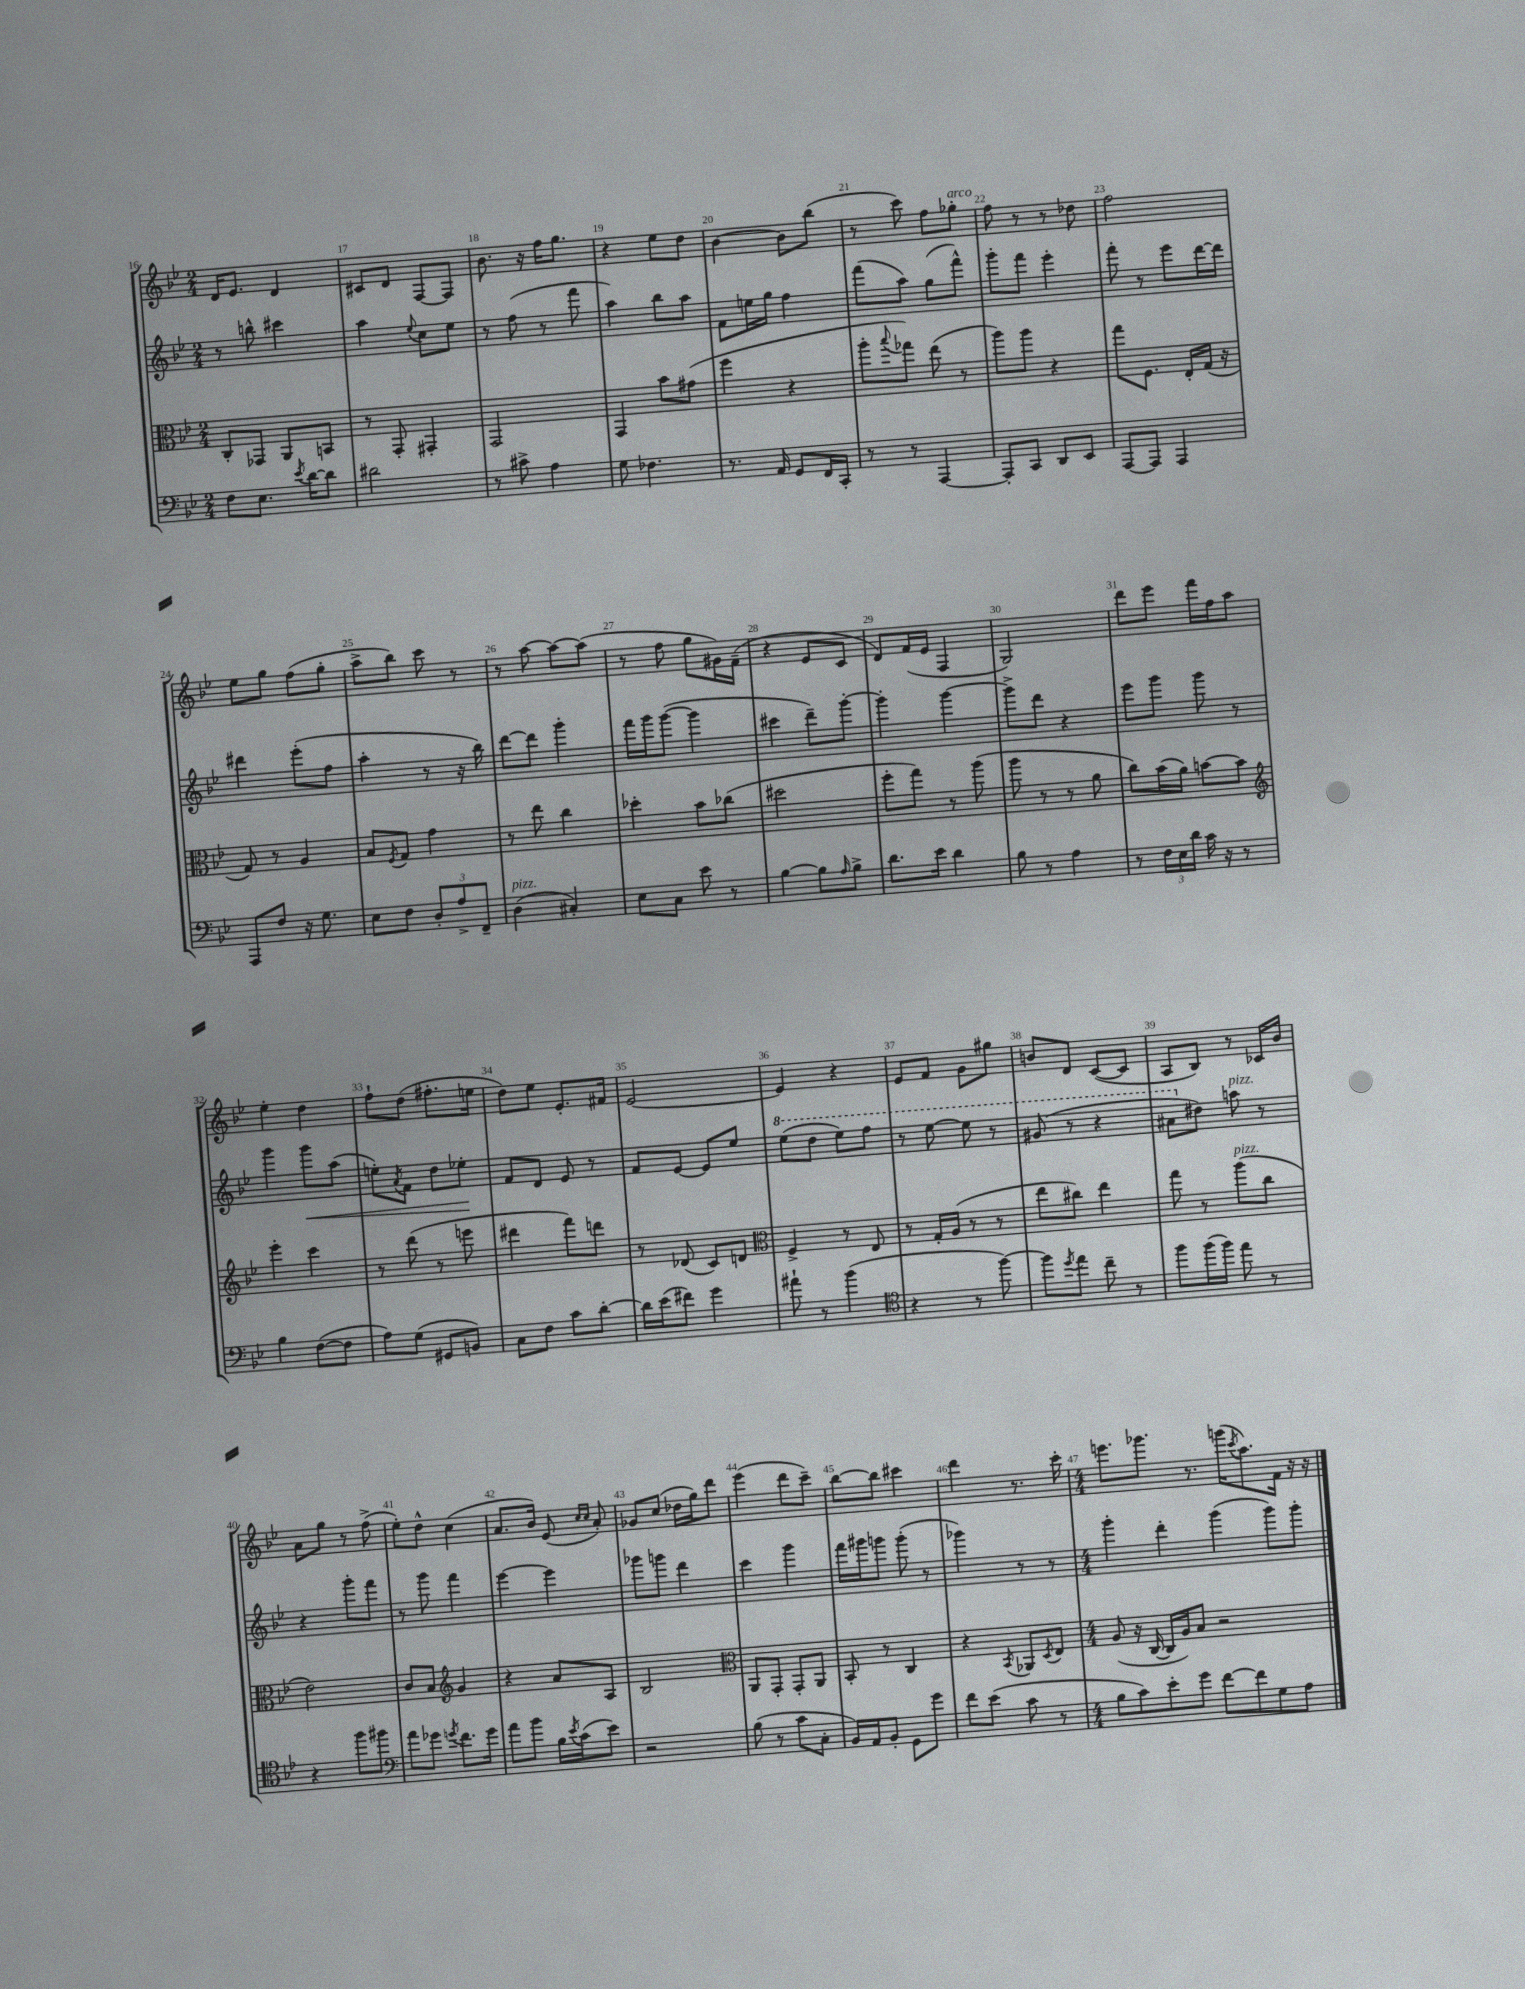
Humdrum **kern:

**kern	**kern	**kern	**dynam	**kern
*part4	*part3	*part2	*part2	*part1
*staff4	*staff3	*staff2	*staff2	*staff1
*clefF4	*clefC3	*clefG2	*	*clefG2
*k[b-e-]	*k[b-e-]	*k[b-e-]	*	*k[b-e-]
*M2/4	*M2/4	*M2/4	*	*M2/4
=16	=16	=16	=16	=16
8F\L	8C'/L	8r	.	16d/KL
.	.	.	.	8.e-/J
8.E-\J	8GG-X/J	8bbn^^\	.	.
.	8AA/L	4ccc#X\	.	4d/
8qe-/	.	.	.	.
[16d\KL	.	.	.	.
8d\J]	8BBn/J	.	.	.
=17	=17	=17	=17	=17
2d#X\	8r	4aa\	.	8c#X/L
.	8GG'/	.	.	8d/J
.	.	8qqee-/	.	.
.	4GG#X'/	8cc\L	.	[8F/L
.	.	8ee-\J	.	8F/J]
=18	=18	=18	=18	=18
8r	2GG/	8r	.	8.b-\
8c#X^\	.	(8ff\	.	.
.	.	.	.	16r
4A\	.	8r	.	16ff\KL
.	.	.	.	8.gg\J
.	.	8fff\	.	.
=19	=19	=19	=19	=19
8G\	4GG/	4aa\)	.	4r
4.F-X\	.	.	.	.
.	8b-\L	8bb-\L	.	8ee-\L
.	(8g#X\J	8aa\J	.	8dd\J
=20	=20	=20	=20	=20
8.r	4ff\	8f\L	.	[4b-\
.	.	16een\L	.	.
16AA/	.	16gg\JJ	.	.
8GG/L	4r	4ff\	.	8b-\L]
16FF/L	.	.	.	(8bb-\J
16CC'/JJ	.	.	.	.
=21	=21	=21	=21	=21
8r	8aa'\L	(8fff\L	.	8r
.	8qqbb-/	.	.	.
8r	8gg-X\J)	8aa\J)	.	8ccc\)
[4AAA/	(8ee-\	(8gg\L	.	8ff\L
!	!	!	!	!LO:TX:a:i:t=arco
.	8r	8fff^^\J)	.	8gg-X'\J
=22	=22	=22	=22	=22
8AAA'/L]	8aa\L)	8ggg'\L	.	8ff\
8CC/J	8aa\J	8fff\J	.	8r
8DD/L	4r	4eee-'\	.	8r
8EE-/J	.	.	.	8dd-X\
=23	=23	=23	=23	=23
[8AAA/L	8gg\L	8fff'\	.	2ff\
8AAA/J]	8.F\J	8r	.	.
4AAA/	.	8eee-\L	.	.
.	16E-'/LL	.	.	.
.	(16G/JJ	[16ddd\L	.	.
.	16r	16ddd\JJ]	.	.
!!LO:LB:g=z
=24	=24	=24	=24	=24
8AAA/L	8G/)	4ddd#X\	.	8ee-\L
8F/J	8r	.	.	8gg\J
16r	4A/	(8eee-'\L	.	(8ff\L
8.G\	.	.	.	.
.	.	8ff\J	.	8gg'\J
=25	=25	=25	=25	=25
8E-\L	8B-/L	4aa'\	.	8aa^\L
.	8qF/	.	.	.
8F\J	8G/J	.	.	8bb-\J)
12D'/L	4g\	8r	.	8ccc\
12A^/	.	.	.	.
.	.	16r	.	8r
12FF~/J	.	.	.	.
.	.	16bb-\)	.	.
=26	=26	=26	=26	=26
!LO:TX:a:i:t=pizz.	!	!	!	!
(4D\	8r	[8ddd\L	.	8r
.	8ee-\	8ddd\J]	.	[8aa\
4C#X'/)	4cc\	4ggg'\	.	8aa\L_
.	.	.	.	(8aa\J]
=27	=27	=27	=27	=27
8E-\L	4dd-X'\	16fff\LL	.	8r
.	.	16ggg\J	.	.
8C\J	.	([8ggg\J	.	8ff\
8e-\	8b-\L	4ggg\]	.	8gg\L
8r	(8cc-X\J	.	.	16g#X\L)
.	.	.	.	(16f~\JJ
=28	=28	=28	=28	=28
[4B-\	2dd#X\	4ccc#X\	.	4r
8B-\L]	.	8ddd~\L)	.	8e-/L
16qqA/	.	.	.	.
8B-^\J	.	[8ggg'\J	.	8c/J
=29	=29	=29	=29	=29
8.d\L	8ff'\L	4ggg'\]	.	8d/L)
.	8gg\J)	.	.	(16f/L
16e-\Jk	.	.	.	16e-/JJ
4d\	8r	[4ggg\	.	4F/
.	(8aa\	.	.	.
=30	=30	=30	=30	=30
8B-\	8aa\	8ggg^\L]	.	2G/)
8r	8r	8ddd\J	.	.
4A\	8r	4r	.	.
.	8a\	.	.	.
=31	=31	=31	=31	=31
8r	8cc\L)	8eee-\L	.	8ddd\L
24F\LL	(16b-\L	8ggg\J	.	8eee-\J
24E-\	.	.	.	.
.	16a\JJ)	.	.	.
24d\JJ	.	.	.	.
16c\	[8bn\L	8ggg\	.	16fff\LL
16r	.	.	.	16ff\J
8r	8b\J]	8r	.	8aa\J
!!LO:LB:g=z
=32	=32	=32	=32	=32
*	*clefG2	*	*	*
4B-\	4eee-'\	4ggg\	.	4ee-'\
!	!	!	!LO:HP:b	!
([8F\L	4ccc\	8ggg\L	<	4dd\
8F\J]	.	(8aa\J	.	.
=33	=33	=33	=33	=33
8A\L)	8r	8een'\L)	.	8ff`\L
.	.	8qa/	.	.
(8G\J	(8ddd\	8f\J	.	(8dd\J
8GG#X/L	8r	8dd\L	.	8.ff#X'\L
8BBn/J)	8eeen\	8ee-X'\J	.	.
.	.	.	.	16een\Jk
.	.	.	[	.
=34	=34	=34	=34	=34
8C\L	4ddd#X\	8f/L	.	8dd\L)
8F\J	.	8d/J	.	8ee-\J
8c\L	8fff\L)	8e-/	.	8.e-'/L
[8d'\J	8dddn\J	8r	.	.
.	.	.	.	16f#X/Jk
=35	=35	=35	=35	=35
16d\LL]	8r	8f/L	.	[2e-/
(16e-\J	.	.	.	.
8f#X\J)	(8d-X/	[8e-/J	.	.
4g\	8c/L)	8e-/L]	.	.
.	8dn/J	8ee-/J	.	.
=36	=36	=36	=36	=36
*	*clefC3	*	*	*
*	*	*8va	*	*
8a#X`\	4F^/	(8eee-\L	.	4e-/]
8r	.	8ddd\J	.	.
(4b-\	8r	8eee-\L)	.	4r
.	8E-/	8fff\J	.	.
=37	=37	=37	=37	=37
*clefC4	*	*	*	*
4r	8r	8r	.	8e-/L
.	16G'/LL	[8eee-\	.	8f/J
.	(16A/JJ	.	.	.
8r	8r	8eee-\]	.	8g\L
[8ff\)	8r	8r	.	8gg#X\J
=38	=38	=38	=38	=38
8ff\L]	8ee-\L	(8gg#X/	.	8bn/L
8qdd/	.	.	.	.
8ee-\J	8cc#X\J)	8r	.	8d/J
8cc~\	4ee-\	4r	.	([8c/L
8r	.	.	.	8c/J]
=39	=39	=39	=39	=39
8ff\L	8gg\	8aa#X\L	.	8A/L
*	*	*X8va	*	*
(16ff\L	8r	8dd#X\J)	.	8B-/J)
16ff\JJ)	.	.	.	.
!	!	!LO:TX:a:i:t=pizz.	!	!
!	!LO:TX:a:i:t=pizz.	!	!	!
8ee-\	(8aa\L	8aan\	.	8r
8r	8cc\J	8r	.	16c-X/LL
.	.	.	.	16b-/JJ
!!LO:LB:g=z
=40	=40	=40	=40	=40
4r	2e-\)	4r	.	8a\L
.	.	.	.	8gg\J
8ff\L	.	8ggg'\L	.	8r
8ff#X\J	.	8fff\J	.	(8ff^\
=41	=41	=41	=41	=41
*clefF4	*	*	*	*
8a\L	8c/L	8r	.	8ee-'\L)
8g-X\J	8B-/J	8ggg\	.	8dd^^\J
8qgn/	.	.	.	.
*	*clefG2	*	*	*
8.f\L	4g/	4fff\	.	(4cc\
16g\Jk	.	.	.	.
=42	=42	=42	=42	=42
8a\L	4r	[4eee-\	.	8.a/L
8b-\J	.	.	.	.
.	.	.	.	16b-/Jk)
16B-\LL	8a/L	4eee-\]	.	(8e-/
8qe-/	.	.	.	.
(16c\J	.	.	.	.
.	.	.	.	16qqcc/LL
.	.	.	.	16qqcc/JJ
8e-\J)	8A/J	.	.	8a'/)
=43	=43	=43	=43	=43
2r	2B-/	8ggg-X\L	.	8g-X/L
.	.	8gggn\J	.	(8cc/J
.	.	4ddd\	.	16dd-X\LL
.	.	.	.	16gg\J)
.	.	.	.	8ddd\J
=44	=44	=44	=44	=44
*	*clefC3	*	*	*
(8B-\	8AA/L	4ccc\	.	(4eee-\
8r	8GG'/J	.	.	.
8c\L	8GG'/L	4ggg\	.	8ddd\L
8C'\J	8AA/J	.	.	8ccc~\J)
=45	=45	=45	=45	=45
16BB-/LL)	8BB-'/	16fff\LL	.	[8bb-\L
16AA/J	.	16ggg#X\J	.	.
8BB-'/J	8r	8gggn\J	.	8bb-\J]
8GG\L	4C/	(8ggg'\	.	4ccc#X\
8g\J	.	8r	.	.
=46	=46	=46	=46	=46
8f\L	4r	4ggg-X\)	.	4ddd\
(8e-\J	.	.	.	.
.	8qBB-/	.	.	.
8c\	8AA-X/L	8r	.	8.r
.	8qD/	.	.	.
8r	8E-/J	8r	.	.
.	.	.	.	16ccc'\
=47	=47	=47	=47	=47
*M4/4	*M4/4	*M4/4	*	*M4/4
8B-\L	(8A/	4ggg'\	.	8.eeen\L
8c\)	16r	.	.	.
.	[16C/	.	.	8.ggg-X\J
8e-'\	16C/LL]	4ddd'\	.	.
.	16A/J)	.	.	.
8g\J	8B-/J	.	.	8.r
[8f\L	2r	(4ggg\	.	.
.	.	.	.	(16gggn\KL
.	.	.	.	8qccc/
8f\]	.	.	.	8.aa\)
8G\	.	8ggg\L)	.	.
.	.	.	.	16f\Jk
8A\J	.	8ggg'\J	.	16r
.	.	.	.	16r
==	==	==	==	==
*-	*-	*-	*-	*-
